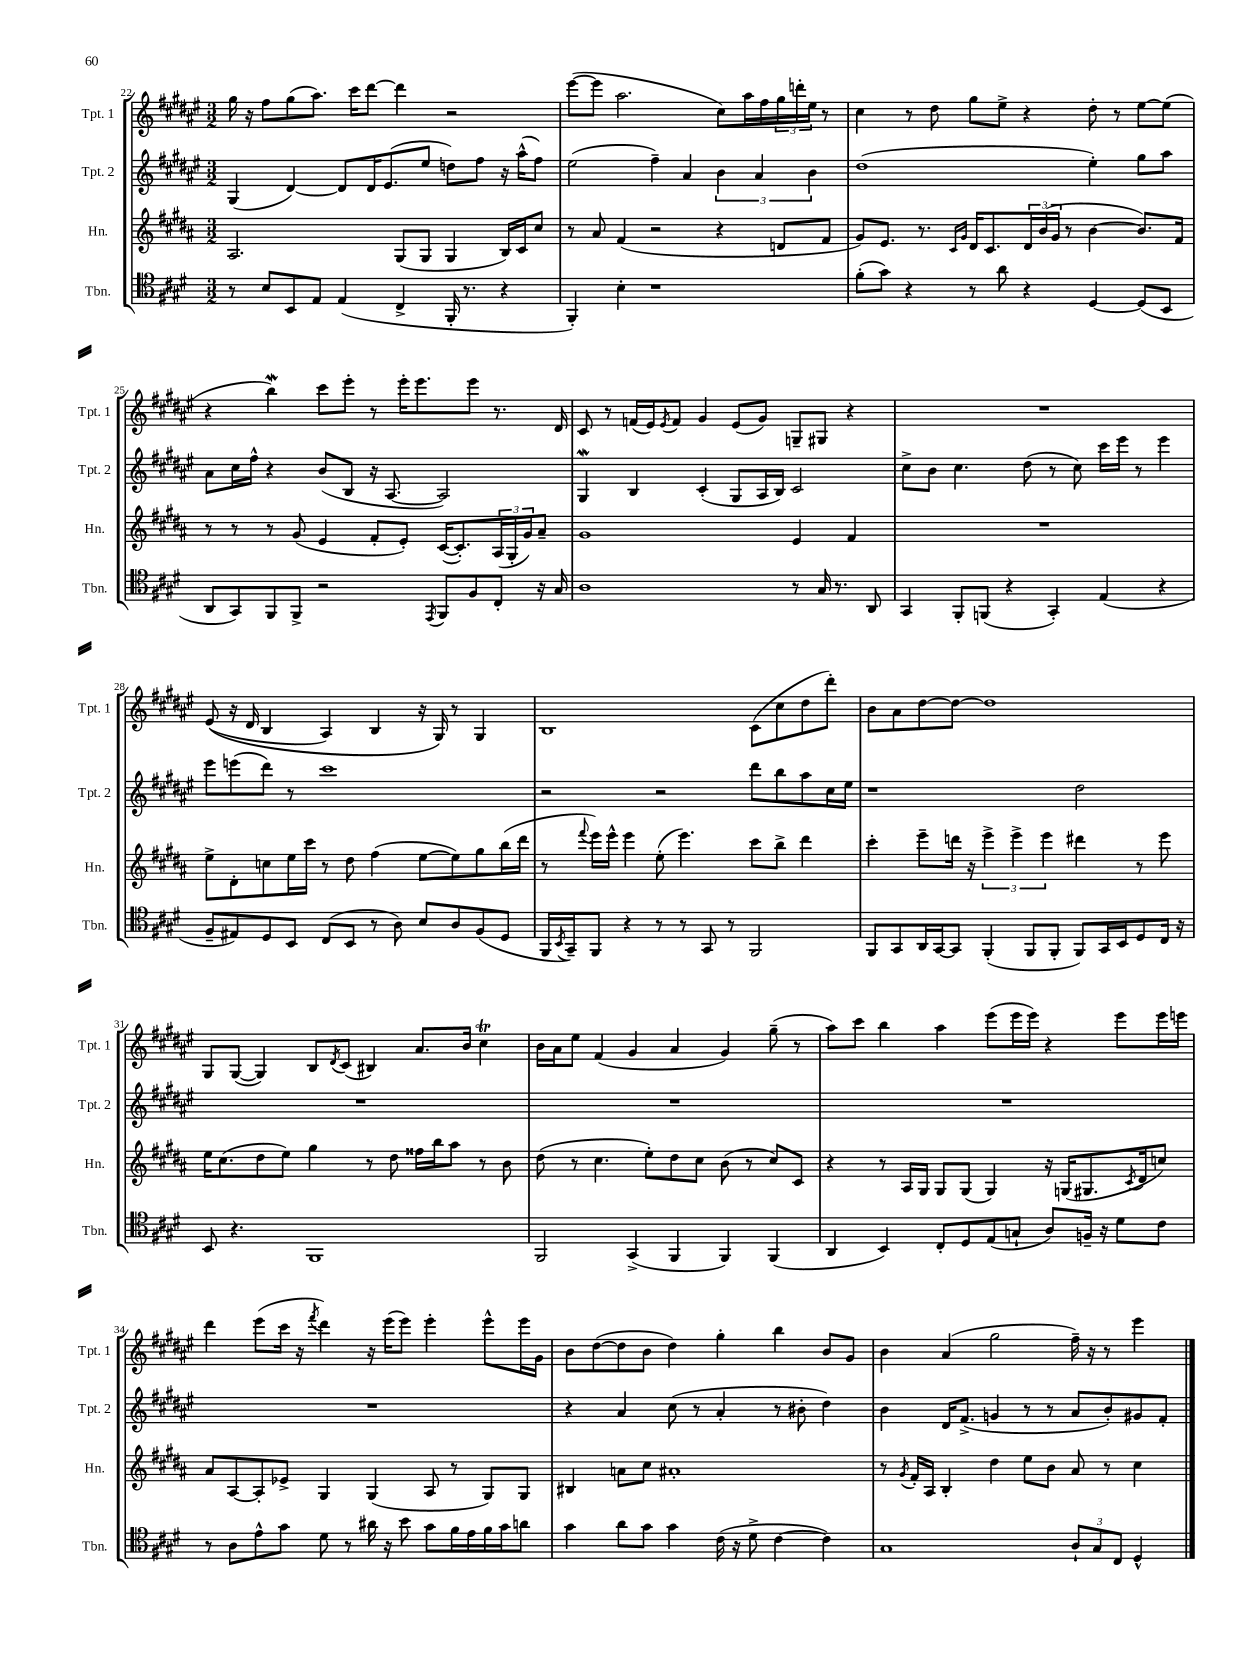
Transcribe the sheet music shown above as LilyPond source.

<<
\new StaffGroup <<
\new Staff = "s0" \with { instrumentName = "Tpt. 1" shortInstrumentName = "Tpt. 1" } {
    \clef treble \key fis \major \numericTimeSignature \time 3/2
    gis''16 r16 fis''8 gis''8( ais''8.) cis'''16 dis'''8~ dis'''4 r2 |
    eis'''8~( eis'''8 ais''2. cis''8) ais''16 fis''16 \tuplet 3/2 { gis''16 d'''16-. eis''16 } r8 |
    cis''4 r8 dis''8 gis''8 eis''8-> r4 dis''8-. r8 eis''8~ eis''8( |
    r4 b''4\mordent) cis'''8 eis'''8-. r8 eis'''16-. eis'''8. eis'''8 r8. dis'16 |
    cis'8 r8 f'16( eis'16) \acciaccatura { eis'8 } f'8 gis'4 eis'8( gis'8) g8-- gis8 r4 |
    R1. |
    eis'8(\( r16 dis'16 b4 ais4) b4 r16 gis16\) r8 gis4 |
    b1 cis'8( cis''8 dis''8 dis'''8-.) |
    b'8 ais'8 dis''8~ dis''8~ dis''1 |
    gis8 gis8~( gis4) b8 \acciaccatura { dis'8 } cis'8( bis4) ais'8. b'16 cis''4\trill |
    b'16 ais'16 eis''8 fis'4( gis'4 ais'4 gis'4) gis''8--( r8 |
    ais''8) cis'''8 b''4 ais''4 eis'''8( eis'''16 eis'''16) r4 eis'''8 eis'''16 e'''16 |
    dis'''4 eis'''8( cis'''16 r16 \acciaccatura { fis'''8 } dis'''4) r16 eis'''16( eis'''8) eis'''4-. eis'''8-^ eis'''16 gis'16 |
    b'8 dis''8~( dis''8 b'8 dis''4) gis''4-. b''4 b'8 gis'8 |
    b'4 ais'4( gis''2 fis''16--) r16 r8 eis'''4 \bar "|." |
}
\new Staff = "s1" \with { instrumentName = "Tpt. 2" shortInstrumentName = "Tpt. 2" } {
    \clef treble \key fis \major \numericTimeSignature \time 3/2
    gis4( dis'4~) dis'8 dis'16 eis'8.( eis''8 d''8) fis''8 r16 ais''16-^( fis''8) |
    eis''2( fis''4--) ais'4 \tuplet 3/2 { b'4 ais'4 b'4 } |
    dis''1( eis''4-.) gis''8 ais''8 |
    ais'8 cis''16 fis''16-^ r4 b'8( b8 r16 ais8.~ ais2) |
    gis4\mordent b4 cis'4-.( gis8 ais16 b16) cis'2 |
    cis''8-> b'8 cis''4. dis''8( r8 cis''8) cis'''16 eis'''16 r8 eis'''4 |
    eis'''8 e'''8( dis'''8) r8 cis'''1 |
    r2 r2 dis'''8 b''8 ais''8 cis''16 eis''16 |
    r1 dis''2 |
    R1. |
    R1. |
    R1. |
    R1. |
    r4 ais'4 cis''8( r8 ais'4-. r8 bis'8-. dis''4) |
    b'4 dis'16 fis'8.->( g'4 r8 r8 ais'8 b'8-.) gis'8 fis'8-. \bar "|." |
}
\new Staff = "s2" \with { instrumentName = "Hn." shortInstrumentName = "Hn." } {
    \clef treble \key b \major \numericTimeSignature \time 3/2
    ais2. gis8( gis8 gis4 b16) cis'16 cis''8 |
    r8 ais'8 fis'4( r2 r4 d'8 fis'8 |
    gis'8) e'8. r8. \grace { cis'16 gis'16 } dis'16 cis'8. \tuplet 3/2 { dis'16 b'16( gis'16 } r8 b'4~ b'8.) fis'16 |
    r8 r8 r8 gis'8( e'4 fis'8-. e'8-.) cis'16~( cis'8.-.) \tuplet 3/2 { ais16( gis16-. gis'16) } ais'8-- |
    gis'1 e'4 fis'4 |
    R1. |
    e''8-> dis'8-. c''8 e''16 cis'''16 r8 dis''8 fis''4( e''8~ e''8) gis''8 b''16( dis'''16 |
    r8 \appoggiatura { fis'''8 } e'''16) e'''16-^ e'''4 e''8-.( e'''4.) cis'''8 b''8-> dis'''4 |
    cis'''4-. e'''8-- d'''16 r16 \tuplet 3/2 { e'''4-> e'''4-> e'''4 } dis'''4 r8 e'''8 |
    e''16 cis''8.( dis''8 e''8) gis''4 r8 dis''8 fisis''16 b''16 ais''8 r8 b'8 |
    dis''8( r8 cis''4. e''8-.) dis''8 cis''8 b'8( r8 cis''8) cis'8 |
    r4 r8 ais16 gis16 gis8 gis8( gis4) r16 g16( gis8. \acciaccatura { cis'8 } dis'16 c''8) |
    ais'8 ais8~ ais8-. ees'8-> gis4 gis4( ais8 r8 gis8) gis8 |
    bis4 a'8 cis''8 ais'1-. |
    r8 \acciaccatura { gis'8 } fis'16-. ais16 b4-. dis''4 e''8 b'8 ais'8 r8 cis''4 \bar "|." |
}
\new Staff = "s3" \with { instrumentName = "Tbn." shortInstrumentName = "Tbn." } {
    \clef tenor \key e \major \numericTimeSignature \time 3/2
    r8 b8 b,8 e8 e4( cis4-> fis,16-. r8. r4 |
    fis,4-.) b4-. r1 |
    fis'8-.( gis'8) r4 r8 a'8 r4 dis4~ dis8( b,8 |
    a,8 gis,8) fis,8 fis,8-> r2 \acciaccatura { e,8 } fis,8 fis8 cis8-. r16 gis16 |
    a1 r8 gis16 r8. a,8 |
    gis,4 fis,8-. f,8( r4 gis,4-.) e4( r4 |
    fis8-- eis8) dis8 b,8 cis8( b,8 r8 a8) b8 a8 fis8( dis8 |
    fis,16 \acciaccatura { b,8 } gis,16--) fis,8 r4 r8 r8 gis,8 r8 fis,2 |
    fis,8 gis,8 a,16 gis,16~ gis,8 fis,4-.( fis,8 fis,8-. fis,8) gis,16 b,16 dis8 cis16 r16 |
    b,8 r4. fis,1 |
    fis,2 gis,4->( fis,4 fis,4) fis,4( |
    a,4 b,4) cis8-. dis8 e8( g8-! a8) f16-- r16 dis'8 cis'8 |
    r8 a8 e'8-^ gis'8 dis'8 r8 ais'16 r16 b'8 gis'8 fis'16 e'16 fis'16 gis'16 a'8 |
    gis'4 a'8 gis'8 gis'4 cis'16( r16 dis'8-> cis'4~ cis'4) |
    gis1 \tuplet 3/2 { a8-! gis8 cis8 } dis4-^ \bar "|." |
}
>>
>>
\layout { \context { \Score currentBarNumber = #22 } }
